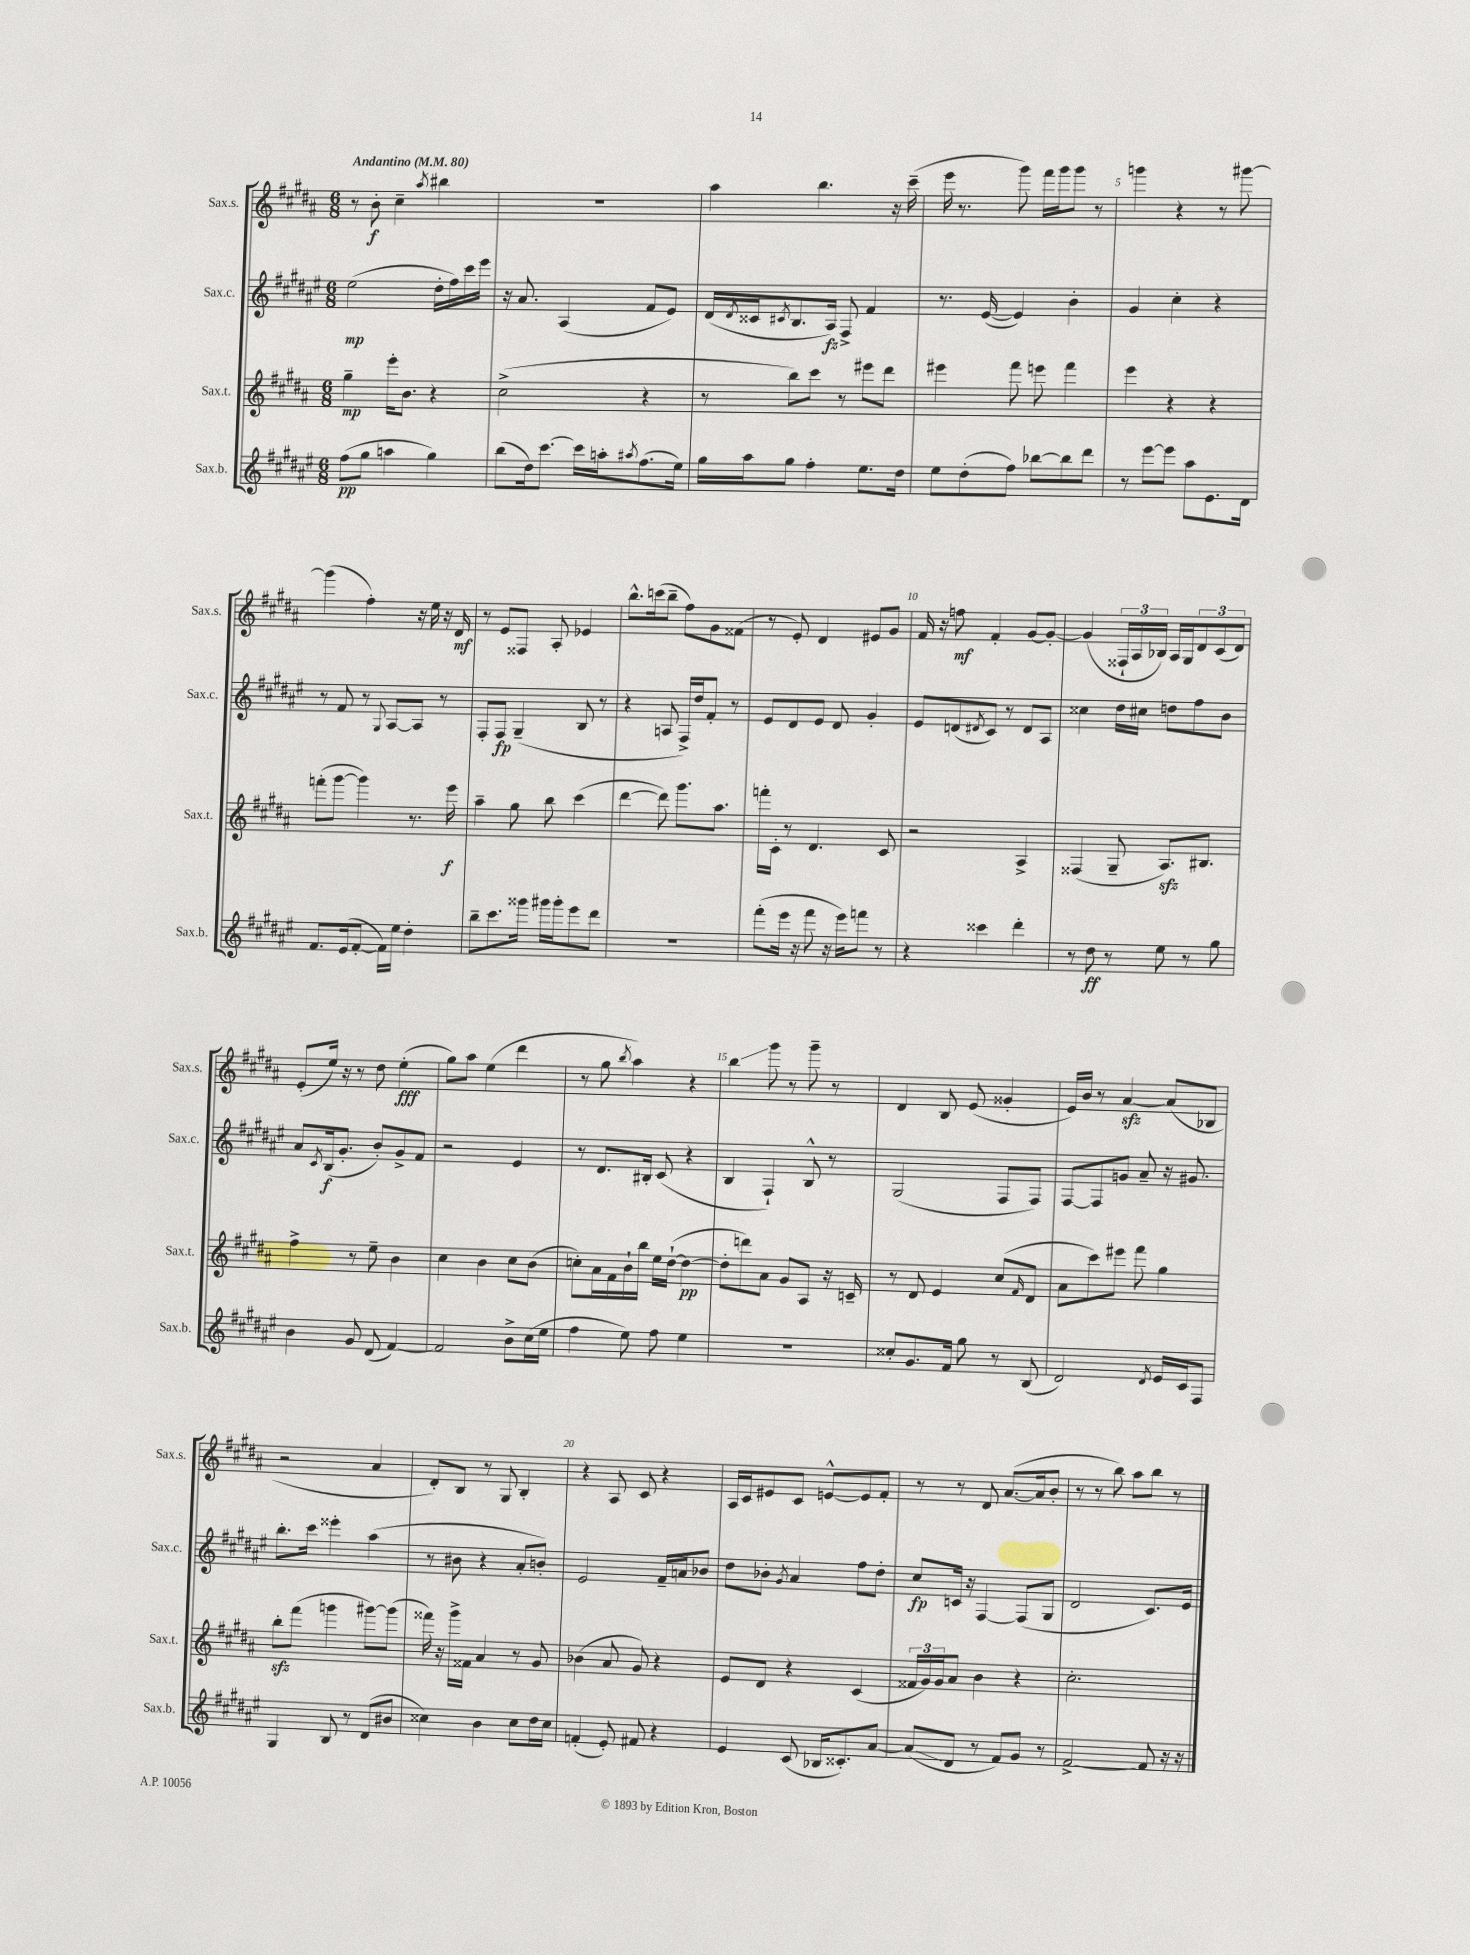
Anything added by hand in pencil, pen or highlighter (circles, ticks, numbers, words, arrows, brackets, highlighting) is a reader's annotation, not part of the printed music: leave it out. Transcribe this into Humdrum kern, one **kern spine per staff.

**kern	**kern	**kern	**kern
*staff4	*staff3	*staff2	*staff1
*clefG2	*clefG2	*clefG2	*clefG2
*k[f#c#g#d#a#e#]	*k[f#c#g#d#a#]	*k[f#c#g#d#a#e#]	*k[f#c#g#d#a#]
*M6/8	*M6/8	*M6/8	*M6/8
*MM80	*MM80	*MM80	*MM80
(8ff#	4gg#~	(2ee#	8r
8gg#	.	.	8b'
4aa	16eee'	.	4cc#~
.	8.b	.	.
.	.	.	8qaa#
4gg#)	4r	16dd#'	4bb#
.	.	16ff#)	.
.	.	16ccc#	.
.	.	16eee#	.
=	=	=	=
(8bb	(2cc#^	16r	2.r
.	.	8.a#	.
16dd#)	.	.	.
[8.ccc#	.	.	.
.	.	(4A#	.
16ccc#]	.	.	.
16aa'	.	.	.
8qaa#	.	.	.
(8.ff#	4r	8f#	.
.	.	8e#)	.
16ee#)	.	.	.
=	=	=	=
16gg#	8r	(16d#	4aa#
.	.	8qd#	.
16aa#	.	16c##	.
.	.	8qc#	.
8gg#	8bb)	8.B	.
4ff#'	8ccc#	.	4.bb
.	.	16A#)	.
.	8r	8F#^	.
8.ee#	8eee#	4f#	.
.	8ddd#	.	16r
16dd#	.	.	(16ccc#~
=	=	=	=
8ee#	4eee#	8.r	16eee
.	.	.	8.r
(8dd#'	.	.	.
.	.	([16e#	.
8ff#)	8fff#	4e#])	8ggg#)
[8bb-	8eee	.	16fff#
.	.	.	16ggg#
8bb-]	4fff#	4b'	8ggg#
8ddd#	.	.	8r
=	=	=	=
8r	4eee	4g#	4ggg
[8eee#	.	.	.
8eee#]	4r	4cc#'	4r
8aa#	.	.	.
8.e#	4r	4r	8r
.	.	.	[8ggg#
16d#	.	.	.
=	=	=	=
8.f#	(8fff'	8r	(4ggg#]
.	[8ggg#	8f#	.
(16e#	.	.	.
[8f#'	4ggg#])	8r	4ff#')
.	.	8qqG#	.
16f#])	.	[8A#	.
16ee#	.	.	.
4dd#'	8.r	8A#]	16r
.	.	.	16ee
.	.	8r	16r
.	16eee	.	16d#
=	=	=	=
8bb~	4aa#~	8F#'	8r
8.ccc#	.	8F#	8e
.	8gg#	(4G#~	8F##
16ggg##	.	.	.
16ggg#	8bb	.	8A#'
16ggg#'	.	.	.
8eee#	(4ccc#	8B	4e-
8ddd#	.	8r	.
=	=	=	=
2.r	[4ddd#	4r	8.bb^^
.	.	.	(16ccc
.	8ddd#])	8A	8bb~
.	8.ggg#	16F#^)	8ff#)
.	.	16dd#	.
.	.	8f#'	8g#
.	8.aa#	.	.
.	.	8r	(8f##
=	=	=	=
(8fff#'	16fff'	8e#	8r
.	16c#'	.	.
16eee#	8r	8d#	8e')
16r	.	.	.
8fff#	4.d#	8e#	4d#
16r	.	8d#	.
16eee#)	.	.	.
8fff	.	4g#'	8e#
8r	8c#	.	8g#
=	=	=	=
4r	2r	8e#	16f#
.	.	.	16r
.	.	(8d	8ff
.	.	8qd#	.
4ccc##	.	8c#)	4f#'
.	.	8r	.
4ddd#'	4A#^	8d#	[8g#
.	.	8A#	8g#'_
=	=	=	=
8r	(4F##	4cc##	(4g#]
8dd#	.	.	.
8r	8G#~	16dd#	24F##`
.	.	.	24A#
.	.	16cc#	.
.	.	.	24B-)
8ee#	8.A#)	8dd	16A#
.	.	.	16G#
8r	.	8ff#	12d#
.	8.B#	.	.
.	.	.	(12c#
8gg#	.	8b	.
.	.	.	12d#)
=	=	=	=
4b	4ff#^	8a#	(8e'
.	.	8qc#	.
.	.	(16B	16ee)
.	.	8.g#'	16r
8g#	8r	.	8r
(8d#	8ee~	8b')	8dd#
[4f#)	4b	8g#^	(4ee'
.	.	8f#	.
=	=	=	=
2f#]	4cc#	2r	8gg#)
.	.	.	8aa#
.	4b	.	(4ee
8b^	8cc#	4e#	4ddd#
(16cc#	(8b	.	.
16ee#	.	.	.
=	=	=	=
4ff#	8cc')	8r	8r
.	16a#	8.d#	8gg#
.	16f#	.	.
.	.	.	8qbb
8ee#)	16b`	.	4aa#)
.	16bb	16B#'	.
8ff#	16ee	(8c#	.
.	([16dd#`	.	.
4ee#	4dd#_	4r	4r
=	=	=	=
2.r	8dd#']	4B	4bb
.	8ddd)	.	.
.	8a#	4F#`)	8ggg#
.	8g#	.	8r
.	8A#	8B^^	8ggg#~
.	16r	8r	8r
.	16c~	.	.
=	=	=	=
8cc##'	8r	(2G#	4d#
8.g#	8d#	.	.
.	4e	.	8B
16f#	.	.	.
8gg#	.	.	(8e
8r	(8cc#	8F#	4g##'
.	16qqf#	.	.
(8B	8d#	8F#)	.
=	=	=	=
2d#)	8a#	[8F#	16e)
.	.	.	16b
.	8ccc#)	8F#]	8r
.	8eee#	8g	[4a#
.	8fff#	8a#~	.
8qd#	.	.	.
16e#	4gg#	16r	(8a#]
16c#	.	8.g#	.
8F#	.	.	8B-
=	=	=	=
4G#	8bb'	8.bb'	2r
.	(8fff#	.	.
.	.	16ccc#	.
8B	4ggg	4eee##'	.
8r	.	.	.
(8d#	[8ggg#)	(4aa#	4a#
8b#	(8ggg#]	.	.
=	=	=	=
4cc##)	16fff##)	8r	8d#')
.	16r	.	.
.	16ggg#^	8b#	8B
.	16f##	.	.
4b	4a#	4r	8r
.	.	.	8G#
8cc##	8r	8a#'	4B'
16dd#	8g#	8b')	.
16cc##	.	.	.
=	=	=	=
(4f'	(4b-	2e#	4r
8e#')	8a#	.	8A#
8f#	8g#)	.	8c#
4r	4r	16f#~	4r
.	.	16a	.
.	.	8b-	.
=	=	=	=
4e#	8e	8dd#	16A#
.	.	.	16c#
.	8d#	8b-'	8e#
.	.	8qg#	.
(8c#	4r	4a#	8c#
16B-	.	.	[8e^^
8.c##')	.	.	.
.	(4c#	8ff#	8e]
[8a#	.	8dd#'	8f#'
=	=	=	=
(8a#]	24f##	8cc#	8r
.	24g#)	.	.
.	24g#	.	.
8d#	8a#	16c	8r
.	.	16r	.
8r	4b	[4F#	8d#
8f#)	.	.	([8.a#
8g#	4r	(8F#]	.
.	.	.	16a#]
8r	.	8G#	8b'
=	=	=	=
[2f#^	2.cc#'	2d#	8r
.	.	.	8r
.	.	.	8bb)
.	.	.	8aa#
8f#]	.	8.c#)	8bb
16r	.	.	8r
16r	.	16e#	.
==	==	==	==
*-	*-	*-	*-
